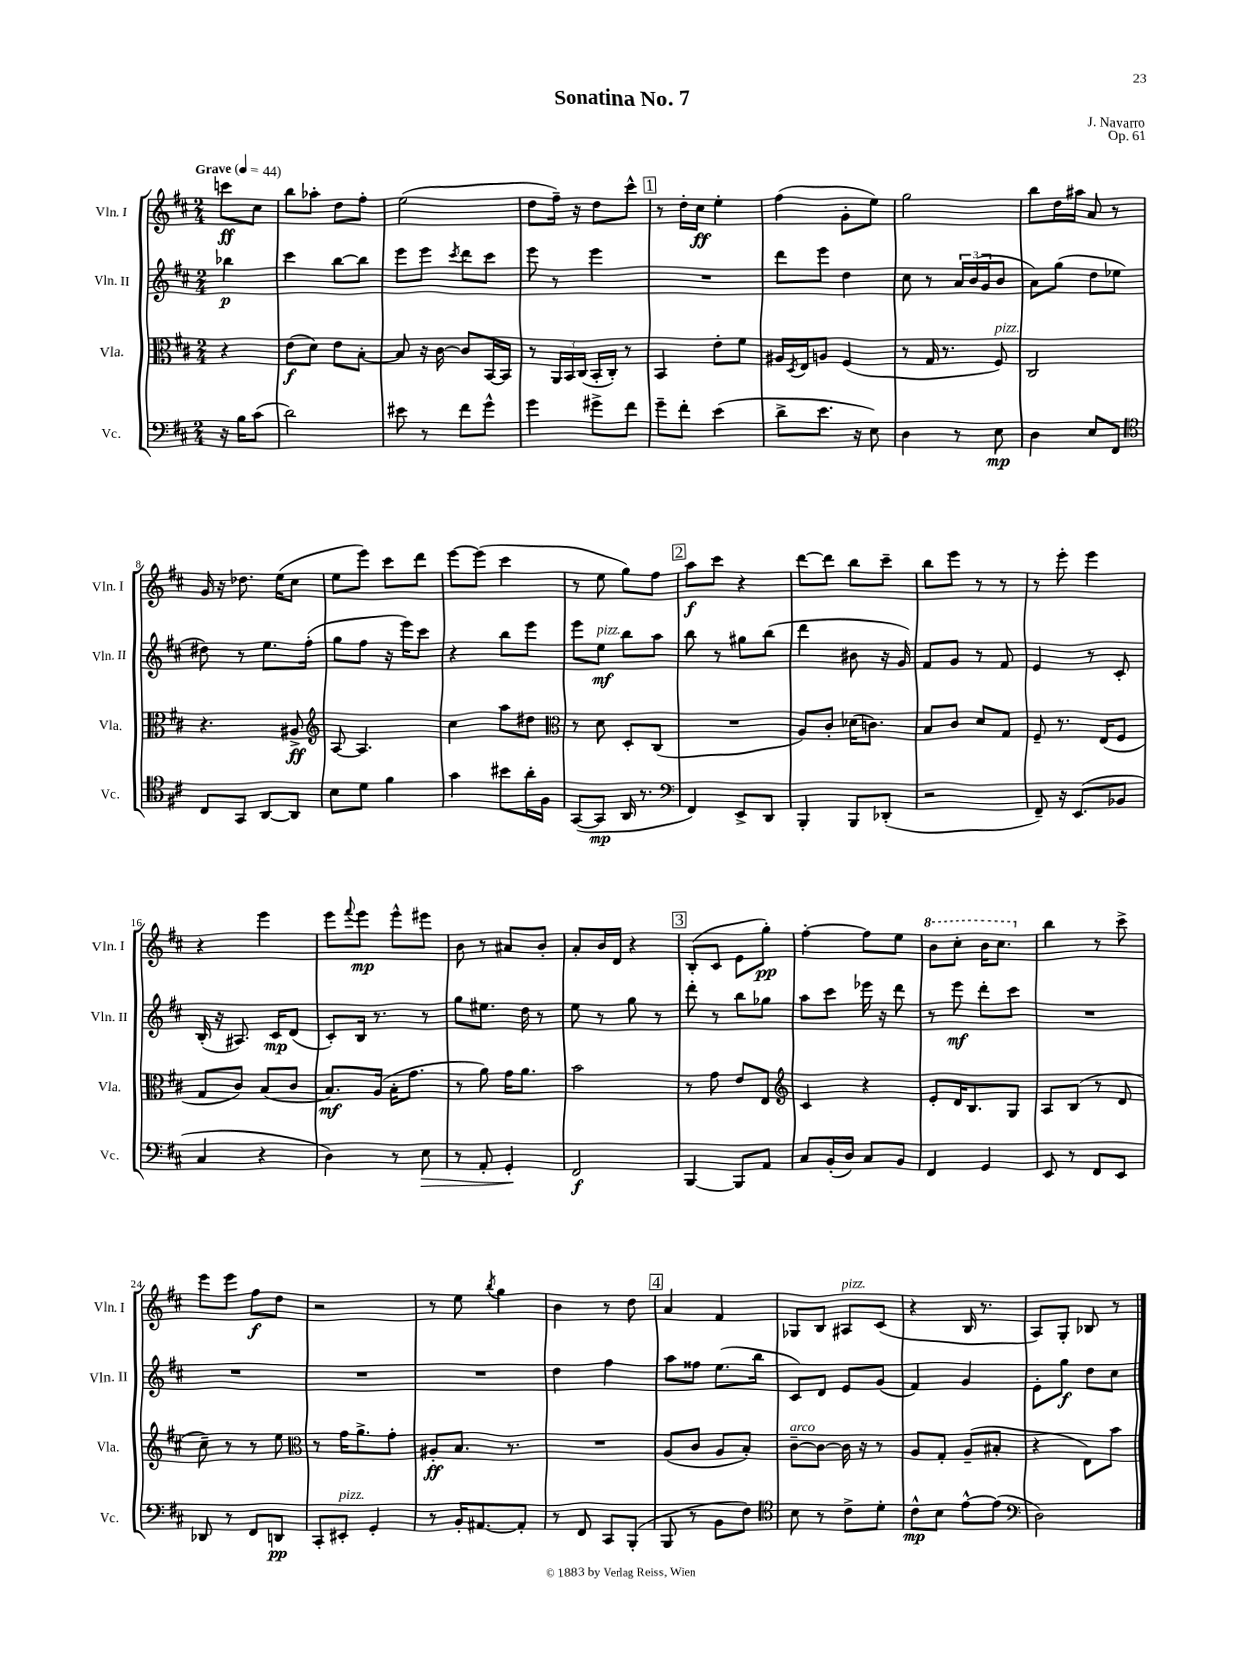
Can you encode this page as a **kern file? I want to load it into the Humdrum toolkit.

**kern	**kern	**kern	**kern
*staff4	*staff3	*staff2	*staff1
*clefF4	*clefC3	*clefG2	*clefG2
*k[f#c#]	*k[f#c#]	*k[f#c#]	*k[f#c#]
*M2/4	*M2/4	*M2/4	*M2/4
*MM44	*MM44	*MM44	*MM44
16r	4r	4bb-\	8ccc\L
16B\LK	.	.	.
(8c#\J	.	.	8cc#\J
=	=	=	=
2d\)	(8e\L	4ccc#\	8bb\L
.	8d\J)	.	8aa-'\J
.	8e\L	[8bb\L	8dd\L
.	[8B'\J	8bb\]J	8ff#'\J
=	=	=	=
8e#\	8B/]	8eee\L	(2ee\
8r	16r	8eee\J	.
.	[16c#\	.	.
.	.	8qccc#/	.
8f#\L	8c#/]L	8ddd\L	.
8g^^\J	[16BB/L	8ccc#\J	.
.	16BB/]JJ	.	.
=	=	=	=
4g\	8r	8eee\	8dd\L
.	24AA/LL	8r	16ff#~\Jk)
.	24BB/	.	.
.	.	.	16r
.	(24C#/JJ	.	.
8g#^\L	16BB'/LL	4eee\	8dd\L
.	16C#'/JJ)	.	.
8f#\J	8r	.	8ccc#^^\J
=	=	=	=
8g~\L	4BB/	2r	8r
8f#'\J	.	.	16dd'\LL
.	.	.	16cc#\JJ
(4e\	8e'\L	.	4ee'\
.	8f#\J	.	.
=	=	=	=
8d^\L	16A#/LL	8ddd\L	(4ff#\
.	8qD/	.	.
.	16E/J	.	.
8.e\J	8A/J	8eee\J	.
.	(4F#/	4dd\	8g'\L
16r	.	.	.
8E\)	.	.	8ee\J)
=	=	=	=
4D\	8r	8cc#\	2gg\
.	16G/	8r	.
.	8.r	.	.
8r	.	24a/LL	.
.	.	(24b/	.
.	.	24g/J	.
8E\	8F#/)	8b/J	.
=	=	=	=
4D\	2C#/	8a\L)	8bb\L
.	.	(8gg\J	16dd\L
.	.	.	16aa#\JJ
8E/L	.	8dd\L	8a/
8FF#/J	.	8ee-\J	8r
=	=	=	=
*clefC4	*	*	*
8C#/L	4.r	8dd#\)	16g/
.	.	.	16r
8GG/J	.	8r	8.dd-\
[8AA/L	.	8.ee\L	.
.	.	.	(16ee\LK
8AA/]J	8A#^/	.	8cc#\J
.	.	(16ff#'\Jk	.
=	=	=	=
*	*clefG2	*	*
8B\L	[8A/	8gg\L	8ee\L
8d\J	4.A/]	8ff#\J	8eee\J)
4f#\	.	16r	8ccc#\L
.	.	16eee\LK)	.
.	.	8ccc#\J	8ddd\J
=	=	=	=
4g\	4cc#\	4r	[8eee\L
.	.	.	(8eee\]J
8b#\L	8aa\L	8bb\L	4ccc#\
16a'\L	8dd#\J	8eee\J	.
16F#\JJ	.	.	.
=	=	=	=
*	*clefC3	*	*
([8GG/L	8r	8eee\L	8r
8GG/]J	8d\	8ee\J	8ee\
16AA/	8D'/L	8bb\L	8gg\L)
8.r	.	.	.
.	(8C#/J	8aa\J	8ff#\J
=	=	=	=
*clefF4	*	*	*
4FF#/)	2r	8bb\	8aa\L
.	.	8r	8ccc#\J
8EE^/L	.	8gg#\L	4r
8DD/J	.	(8bb\J	.
=	=	=	=
4BBB'/	8A/L)	4ddd\	[8ddd\L
.	8c#'/J	.	8ddd\]J
8BBB/L	(16d-\LK	8b#\	8bb\L
.	8.c\J)	.	.
(8DD-'/J	.	16r	8ccc#~\J
.	.	16g/)	.
=	=	=	=
2r	8B/L	8f#/L	8bb\L
.	8c#/J	8g/J	8eee\J
.	8d/L	8r	8r
.	8G/J	8f#/	8r
=	=	=	=
8FF#~/)	8F#~/	4e/	8r
16r	8.r	.	8eee'\
(8.EE/L	.	.	.
.	.	8r	4eee\
.	(16E/LK	.	.
8BB-/J	8F#/J	8c#'/	.
=	=	=	=
4C#/	8G/L	(16B'/	4r
.	.	16r	.
.	8c#/J)	8.A#/)	.
4r	(8B/L	.	4eee\
.	.	16c#/LK	.
.	8c#/J	(8d/J	.
=	=	=	=
4D\)	8.B/L)	8c#'/L)	8eee\L
.	.	.	8qqfff#/
.	.	16B/Jk	8eee\J
.	(16A/Jk	8.r	.
8r	16B'\LK	.	8eee^^\L
.	8.g\J	.	.
8E\	.	8r	8eee#\J
=	=	=	=
8r	8r	8gg\L	8b\
8AA'/	8a\)	8.ee#\J	8r
4GG'/	16g\LK	.	8a#/L
.	8.a\J	16dd\	.
.	.	8r	8b'/J
=	=	=	=
2FF#/	2b\	8ee\	8a'/L
.	.	8r	16b/L
.	.	.	16d/JJ
.	.	8gg\	4r
.	.	8r	.
=	=	=	=
[4BBB/	8r	8ddd'\	(8B'/L
.	8g\	8r	8c#/J
8BBB/]L	8e/L	8bb\L	8e\L
8AA/J	8E/J	8gg-\J	8gg'\J)
=	=	=	=
*	*clefG2	*	*
8C#/L	4c#/	8aa\L	[4ff#'\
(16BB'/L	.	8ccc#\J	.
16D/JJ)	.	.	.
8C#/L	4r	16eee-\	8ff#\]L
.	.	16r	.
8BB/J	.	8ddd\	8ee\J
=	=	=	=
4FF#/	8e'/L	8r	8bb\L
.	16d/K	8eee\	8ccc#'\J
.	8.B/	.	.
4GG/	.	8ddd'\L	16bb\LK
.	.	.	8.ccc#\J
.	8G/J	8ccc#\J	.
=	=	=	=
8EE/	8A/L	2r	4bb\
8r	(8B/J	.	.
8FF#/L	8r	.	8r
8EE/J	8d/	.	8ccc#^\
=	=	=	=
8DD-/	8cc#~\)	2r	8eee\L
8r	8r	.	8eee\J
8FF#/L	8r	.	8ff#\L
8DD/J	8ee\	.	8dd\J
=	=	=	=
*	*clefC3	*	*
8CC#'/L	8r	2r	2r
8EE#'/J	16g\LK	.	.
.	8.a^\	.	.
4GG'/	.	.	.
.	8g'\J	.	.
=	=	=	=
8r	8A#'/L	2r	8r
16BB'/LK	8.B/J	.	8ee\
[8.AA#/	.	.	.
.	.	.	8qbb/
.	.	.	4gg\
.	8.r	.	.
8AA#'/]J	.	.	.
=	=	=	=
8r	2r	4dd\	4b\
8FF#/	.	.	.
8CC#/L	.	4ff#\	8r
(8BBB'/J	.	.	8dd\
=	=	=	=
8BBB/	(8A/L	8aa\L	4a/
8r	8c#/J	8ff##\J	.
8BB\L	8A/L	(8.ee\L	4f#/
8F#\J)	8B'/J)	.	.
.	.	16bb\Jk	.
=	=	=	=
*clefC4	*	*	*
8B\	[8c#~\L	8c#/L)	8G-/L
8r	8c#\_J	8d/J	8B/J
8c#^\L	16c#\]	8e/L	8A#/L
.	16r	.	.
8d'\J	8r	(8g/J	(8c#/J
=	=	=	=
8c#^^\L	8A/L	4f#/)	4r
8B\J	8G'/J	.	.
[8e^^\L	(8A~/L	4g/	16B/
.	.	.	8.r
(8e\]J	8B#'/J	.	.
=	=	=	=
*clefF4	*	*	*
2D\)	4r	8e'\L	8A/L)
.	.	8gg\J	8G'/J
.	8E\L)	8dd\L	8B-/
.	8b\J	8cc#\J	8r
==	==	==	==
*-	*-	*-	*-
